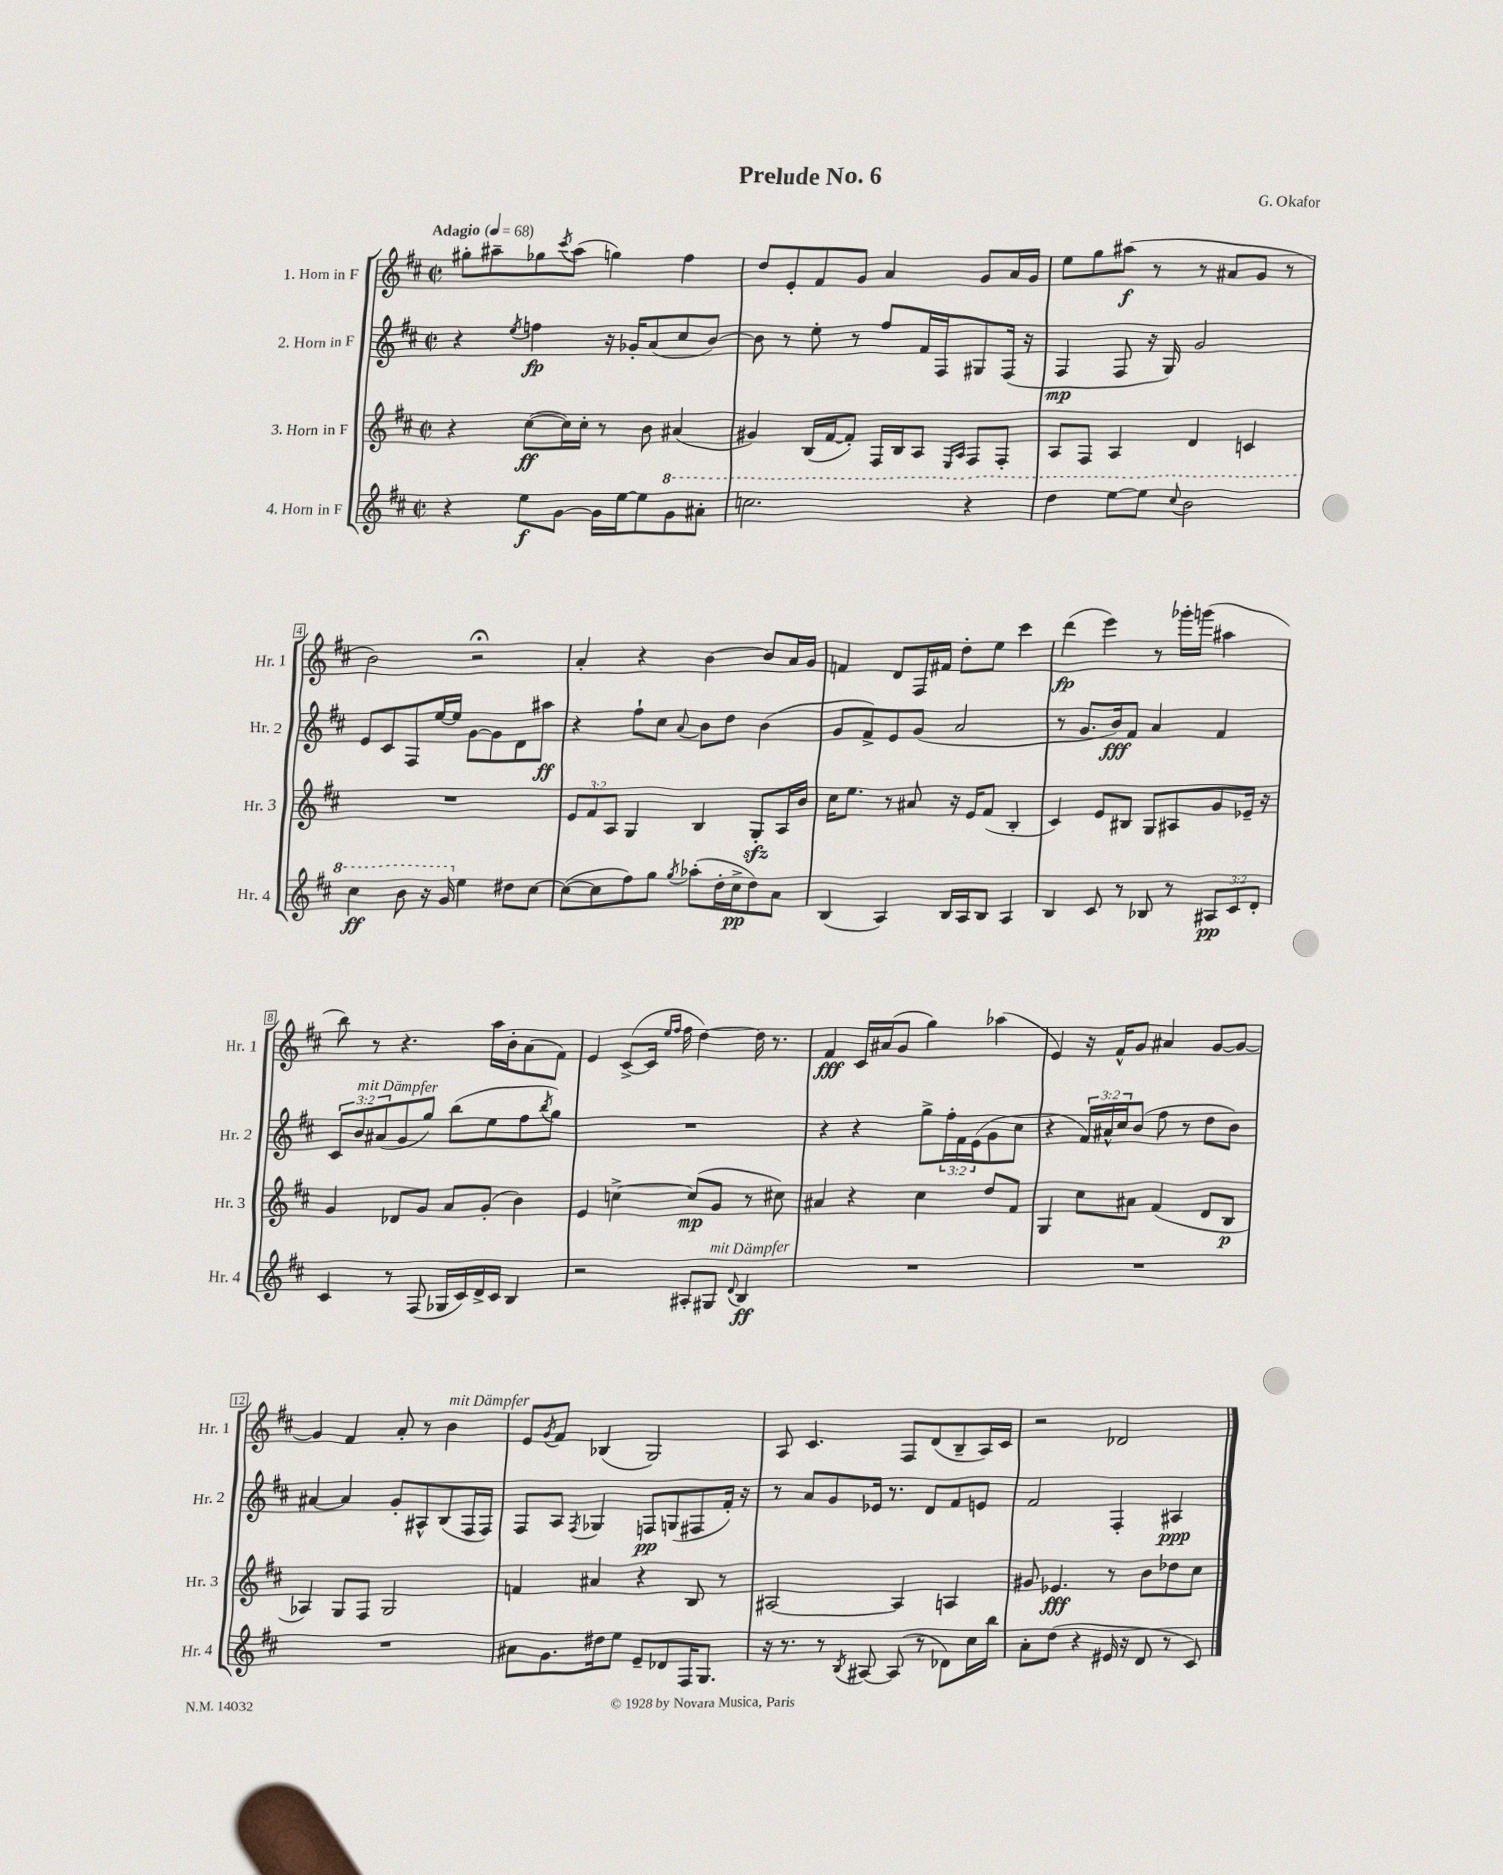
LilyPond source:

\header { title = "Prelude No. 6" composer = "G. Okafor" }
<<
\new StaffGroup <<
\new Staff = "s0" \with { instrumentName = "1. Horn in F" shortInstrumentName = "Hr. 1" } {
    \clef treble \key d \major \defaultTimeSignature \time 2/2 \tempo "Adagio" 4 = 68
    gis''8-. ais''8-- ges''8 \acciaccatura { cis'''8 } ais''8( g''4) fis''4 |
    d''8 e'8-. fis'8 g'8 a'4 g'8 a'16 g'16 |
    e''8 g''8 ais''8\f( r8 r8 ais'8 g'8 r8 |
    b'2) r2\fermata |
    a'4-. r4 b'4~ b'8 a'16 g'16 |
    f'4 d'8 fis16 fis'16 d''8-. e''8 cis'''4 |
    d'''4\fp( e'''4) r8 ges'''16-. g'''16( ais''4 |
    b''8) r8 r4. a''16 b'16-. a'8( fis'8) |
    e'4 cis'8~->( cis'16 \grace { e''16 fis''16 } fis''16 d''4~) d''16 r8. |
    fis'4\fff cis'16 ais'16( g'8 g''4) aes''4( |
    e'4) r16 fis'16-^ g'8 ais'4 g'8~ g'8~ |
    g'4 fis'4 a'8-. r8 b'4^\markup { \italic "mit Dämpfer" } |
    e'8 \acciaccatura { g'8 } fis'8 bes4( g2) |
    a8 cis'4. fis8 d'8( b8-- a16) cis'16 |
    r2 des'2 \bar "|." |
}
\new Staff = "s1" \with { instrumentName = "2. Horn in F" shortInstrumentName = "Hr. 2" } {
    \clef treble \key d \major \defaultTimeSignature \time 2/2 \override Staff.TupletNumber.text = #tuplet-number::calc-fraction-text
    r4 \acciaccatura { e''8 } f''4\fp r16 ges'16-. a'8( cis''8 b'8~) |
    b'8 r8 e''8-. r8 fis''8 fis'16 fis16 gis8 fis16( r16 |
    fis4\mp fis8 r16 g16) g'2 |
    e'8 cis'8 fis8 e''16~ e''16 g'8~ g'8 d'8 ais''8\ff |
    r4 fis''8-! cis''8 \appoggiatura { a'8 } b'8 d''8 b'4( |
    g'8 fis'8->) e'8 g'8( a'2 |
    r8 g'8. b'16\fff) fis'8 a'4 fis'4 |
    \tuplet 3/2 { cis'8 b'8^\markup { \italic "mit Dämpfer" } ais'8( } g'8 g''8) b''8( e''8 fis''8 \acciaccatura { b''8 } g''8) |
    R1 |
    r4 r4 g''8-> \tuplet 3/2 { fis''16-. fis'16 e'16( } g'8 cis''8 |
    r4 \tuplet 3/2 { fis'16) ais'16-^ cis''16 } b'8( fis''8 r8 d''8 b'8) |
    ais'4~ ais'4 g'8-. ais8-^ b8( fis16 fis16) |
    fis8 a8 \acciaccatura { fis8 } ges4 f8\pp g8( fis8 fis'16-.) r16 |
    r8 a'8 g'8 ees'16 r8. d'8 fis'8 e'8 |
    fis'2 fis4-. ais4\ppp \bar "|." |
}
\new Staff = "s2" \with { instrumentName = "3. Horn in F" shortInstrumentName = "Hr. 3" } {
    \clef treble \key d \major \defaultTimeSignature \time 2/2 \override Staff.TupletNumber.text = #tuplet-number::calc-fraction-text
    r4 cis''8~\ff( cis''16) cis''16-. r8 b'8 ais'4( |
    gis'4) b16( fis'16~ fis'8-.) fis16 b16 a8 \grace { e16 a16 } fis8 fis8-. |
    a8 fis8 a4 d'4 c'4 |
    R1 |
    \tuplet 3/2 { e'8 fis'8 a8 } g4 b4 g8-.\sfz a16 b'16 |
    cis''16 e''8. r8 ais'8 r16 e'16 fis'8( b4-. |
    cis'4) e'8 bis8 g8 ais8 g'8 ees'16-- r16 |
    g'4 des'8 g'8 a'8 g'8-.( b'4) |
    e'4 c''4~-> c''8\mp( g'8 r8 cis''8) |
    ais'4 r4 cis''4 d''8 fis'8 |
    g4 cis''8 ais'8 fis'4( d'8 b8\p |
    aes4) g8 fis8 g2 |
    f'4 ais'4 r4 b8 r8 |
    ais2~ ais4 a4 |
    gis'8 ees'4.\fff r8 b'8 des''8 cis''8 \bar "|." |
}
\new Staff = "s3" \with { instrumentName = "4. Horn in F" shortInstrumentName = "Hr. 4" } {
    \clef treble \key d \major \defaultTimeSignature \time 2/2 \override Staff.TupletNumber.text = #tuplet-number::calc-fraction-text
    r4 e''8\f g'8~ g'16 e''16~ e''8 \ottava #1 g''8 ais''8-. |
    c'''2. r4 |
    d'''4 e'''8~ e'''8 \appoggiatura { cis'''8 } b''2 |
    cis'''4\ff b''8 r16 g''16 \ottava #0 e''4 dis''8 cis''8~ |
    cis''8~( cis''8 fis''8) g''8 \acciaccatura { g''8 } aes''8-.( d''16-. cis''16->\pp d''8) a'8 |
    b4( a4) b16 a16 b8 a4 |
    b4 cis'8 r8 bes8 r8 \tuplet 3/2 { ais8\pp cis'8 d'8-. } |
    cis'4 r8 fis8( ges16 cis'16) d'16-> cis'16 b4 |
    r2 ais8-. gis8^\markup { \italic "mit Dämpfer" } \appoggiatura { d'8 } b4\ff |
    R1 |
    R1 |
    R1 |
    ais'8 g'8. dis''16 e''8 e'8-- des'8 fis16 g8. |
    r16 r8. r8 \acciaccatura { b8 } ais8~ ais8( r8 des'8) cis''16 b''16 |
    a'8-. d''8( r4 eis'16 r16 d'8 r8 cis'8) \bar "|." |
}
>>
>>
\layout { \context { \Score \override BarNumber.stencil = #(make-stencil-boxer 0.1 0.3 ly:text-interface::print) } }
